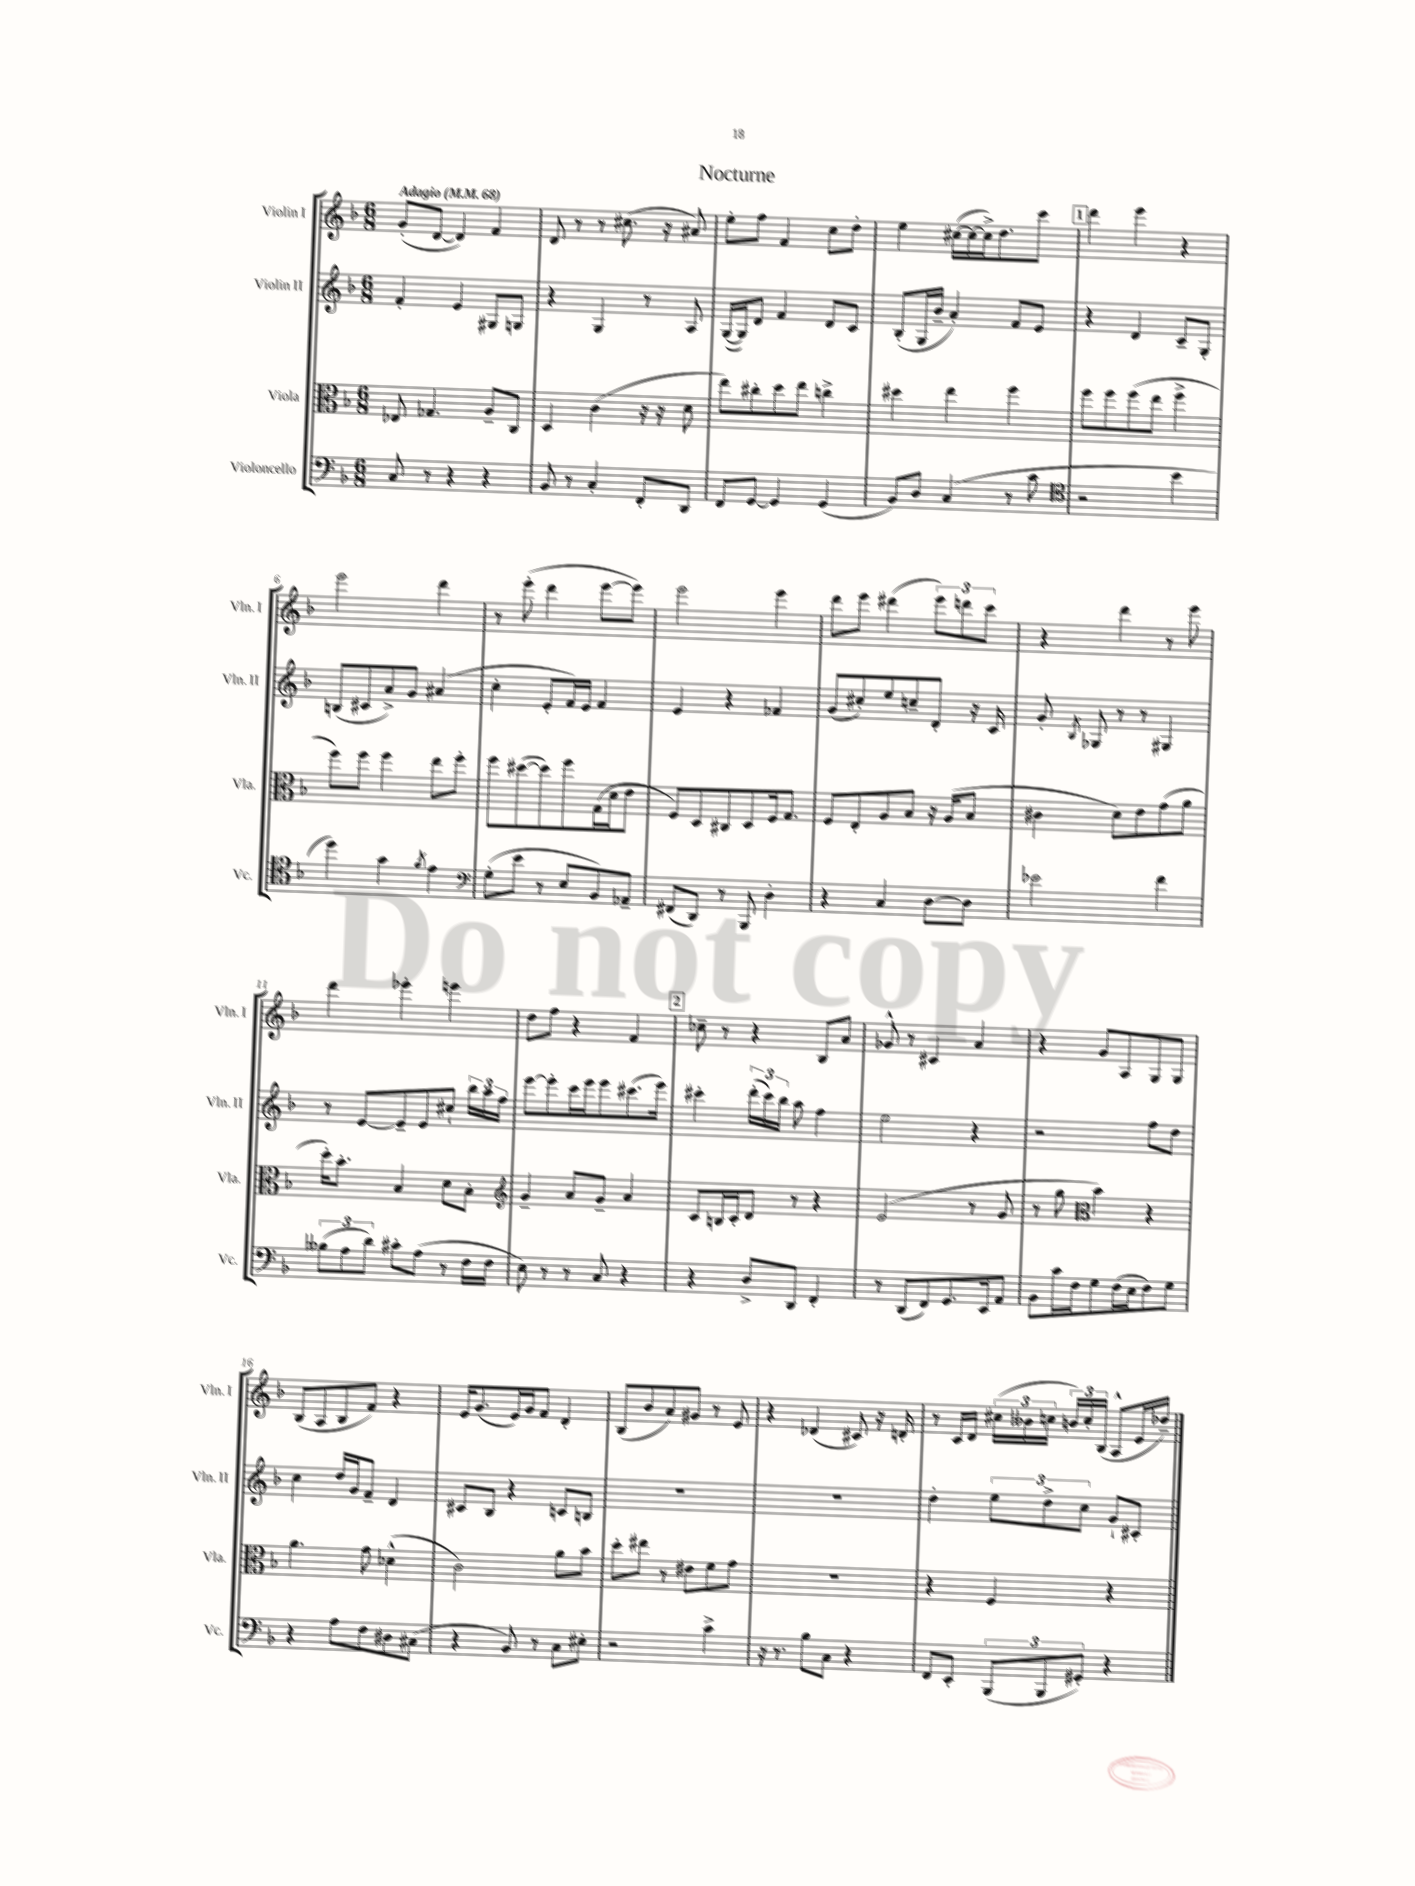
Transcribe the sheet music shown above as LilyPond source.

\header { title = "Nocturne" }
<<
\new StaffGroup <<
\new Staff = "s0" \with { instrumentName = "Violin I" shortInstrumentName = "Vln. I" } {
    \clef treble \key f \major \numericTimeSignature \time 6/8 \tempo "Adagio" 4 = 68
    \autoBeamOff g'8[-.( d'8]~ d'4) f'4 |
    d'8 r8 r8 cis''8.( r16 ais'8) |
    e''8[-. f''8] f'4 c''8[ d''8]-. |
    e''4 cis''16[~( cis''16~ cis''16->) d''8. c'''8] |
    \mark \markup { \box "1" } d'''4 e'''4 r4 |
    e'''2 d'''4 |
    r8 e'''8-.( d'''4 e'''8[~ e'''8]) |
    e'''2 e'''4 |
    d'''8[ e'''8] dis'''4( \tuplet 3/2 { e'''8[) d'''8 c'''8] } |
    r4 d'''4 r8 e'''8 |
    d'''4 ees'''4-. e'''4 |
    d''8[ f''8] r4 f'4 |
    \mark \markup { \box "2" } ces''8-- r8 r4 bes8[ a'8] |
    ges'8-^ r8 cis'4 a'4 |
    r4 g'8[ a8 g8 g8] |
    bes8[( a8 bes8 f'8]) r4 |
    e'16[ g'8.( e'16) g'16 f'8] d'4-. |
    bes8[( bes'8 a'8) gis'8] r8 e'8 |
    r4 des'4( cis'8) r16 d'16-. |
    r8 c'16[ d'16] \tuplet 3/2 { cis''16[( beses'16 c''16] } \tuplet 3/2 { b'16[) c''16-. bes16]( } a8[-^ e'16 des''16]--) \bar "|." |
}
\new Staff = "s1" \with { instrumentName = "Violin II" shortInstrumentName = "Vln. II" } {
    \clef treble \key f \major \numericTimeSignature \time 6/8
    \autoBeamOff f'4-. e'4 gis8[ g8] |
    r4 g4 r8 a8 |
    g16[~( g16) d'8] f'4 d'8[ c'8] |
    bes8[-.( g16 bes'16]-- a'4-.) f'8[ e'8] |
    \mark \markup { \box "1" } r4 d'4 c'8[-- g8]-. |
    b8[( cis'8 a'8->) g'8] ais'4( |
    c''4-. e'8[-. f'16) e'16] f'4 |
    e'4 r4 fes'4 |
    g'8[( cis''8-.) e''8 c''8-- d'8]-. r16 c'16 |
    g'8-. \acciaccatura { bes8 } ges8 r8 r8 gis4 |
    r8 e'8[~ e'8-- e'8 cis''8]-! \tuplet 3/2 { bes''16[ a''16 f''16] } |
    e'''8[~ e'''8-. c'''16 e'''16 e'''8 cis'''8.( e'''16]) |
    \mark \markup { \box "2" } cis'''4-. \tuplet 3/2 { d'''16[-.( cis'''16) bes''16] } a''8 f''4 |
    e''2 r4 |
    r2 f''8[ d''8] |
    c''4 d''16[ g'16 f'8]-- d'4 |
    cis'8[ bes8] r4 c'8[ b8] |
    R2. |
    R2. |
    d''4-. \tuplet 3/2 { e''8[ d''8-> c''8] } g'8[-! cis'8]-. \bar "|." |
}
\new Staff = "s2" \with { instrumentName = "Viola" shortInstrumentName = "Vla." } {
    \clef alto \key f \major \numericTimeSignature \time 6/8
    \autoBeamOff ees8 ges4. a8[-- c8] |
    d4 c'4( r16 r16 d'8 |
    e''8[) cis''8-. d''8 e''8] c''4-> |
    dis''4 e''4 f''4 |
    \mark \markup { \box "1" } f''8[ f''8 f''8( e''8] f''4-> |
    f''8[) f''8] f''4 e''8[ f''8]-. |
    f''8[ dis''8~( dis''8) f''8 g16( d'16 e'8] |
    f8[) d8 cis8 d8 f16 g8.] |
    f8[ e8-. a8 bes8] r16 a16[( bes8] |
    cis'4 d'8[) e'8 g'8( a'8] |
    d''16[-.) bes'8.]-. bes4 d'8[ bes8]-. |
    \clef treble g'4-- a'8[ g'8]-- a'4 |
    \mark \markup { \box "2" } c'8[ b16 c'16-. d'8] r8 r4 |
    e'2( r8 g'8 |
    r8 g''8 \clef alto bes'4) r4 |
    a'4. g'8 des'4-^( |
    c'2) a'8[ bes'8] |
    d''8[-. eis''8] r8 eis'8[ f'8 g'8] |
    R2. |
    r4 f4 r4 \bar "|." |
}
\new Staff = "s3" \with { instrumentName = "Violoncello" shortInstrumentName = "Vc." } {
    \clef bass \key f \major \numericTimeSignature \time 6/8
    \autoBeamOff c8 r8 r4 r4 |
    bes,8 r8 c4-. f,8[-. d,8] |
    f,8[ g,8]~ g,4 g,4( |
    bes,8[) d8] c4( r8 c'8 |
    \mark \markup { \box "1" } \clef tenor r2 bes'4 |
    d''4) g'4 \acciaccatura { f'8 } e'4 |
    \clef bass g8[-.( e'8] r8 e8[ bes,8) aes,8]-- |
    fis,8[( d,8]) r8 bes,,8 d4-. |
    r4 c4 d8[~ d8] |
    ees'2 f'4 |
    \tuplet 3/2 { beses8[( a8 d'8]) } cis'8[-. a8]( r8 f16[ f16] |
    e8) r8 r8 c8 r4 |
    \mark \markup { \box "2" } r4 d8[-> d,8] f,4-. |
    r8 d,8[( f,8) g,8. e,16 a,8] |
    bes,8[ c'16 f16 g8 f16( e16 f8) g8] |
    r4 a8[ f8 dis8 cis8]( |
    r4 bes,8) r8 c8[ eis8]-. |
    r2 c'4-> |
    r16 r8. bes8[ c8] r4 |
    f,8[ e,8]-. \tuplet 3/2 { bes,,8[( bes,,8 gis,8]-.) } r4 \bar "|." |
}
>>
>>
